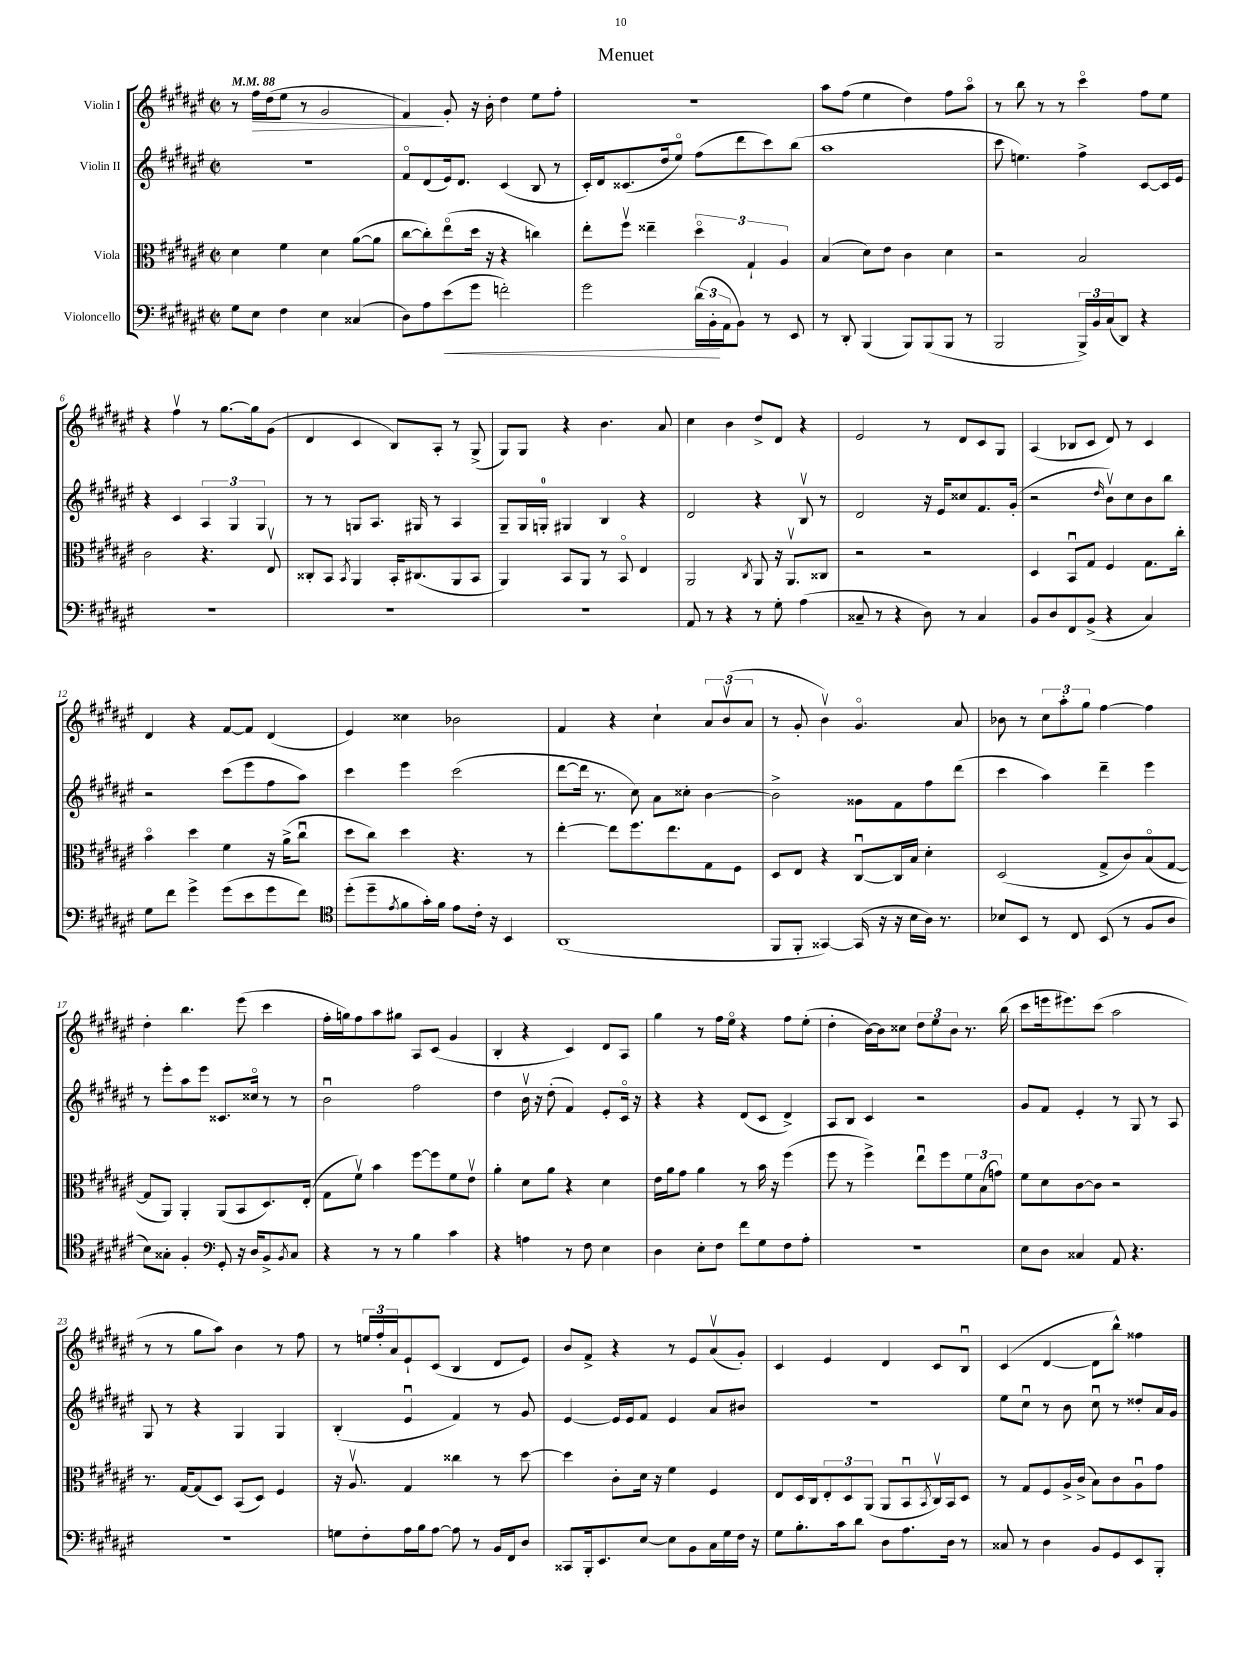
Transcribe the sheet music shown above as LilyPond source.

\header { title = "Menuet" }
<<
\new StaffGroup <<
\new Staff = "s0" \with { instrumentName = "Violin I" } {
    \clef treble \key fis \major \defaultTimeSignature \time 2/2 \tempo 4 = 88
    r8 fis''16\> dis''16( eis''8 r8 gis'2 |
    fis'4\!) gis'8-. r16 b'16-. dis''4 eis''8 fis''8-. |
    R1 |
    ais''8 fis''8( eis''4 dis''4) fis''8 ais''8\flageolet |
    r8 b''8 r8 r8 cis'''4\flageolet fis''8 eis''8 |
    r4 fis''4\upbow r8 gis''8.~ gis''16 gis'8( |
    dis'4 cis'4 b8) ais8-. r8 gis8->( |
    gis8) gis8 r4 b'4. ais'8 |
    cis''4 b'4 dis''8-> dis'8 r4 |
    eis'2 r8 dis'8 cis'8 gis8 |
    ais4( bes8 cis'8 dis'8) r8 cis'4 |
    dis'4 r4 fis'8~ fis'8 dis'4( |
    eis'4) cisis''4 bes'2 |
    fis'4 r4 cis''4-! \tuplet 3/2 { ais'8 b'8\upbow( ais'8 } |
    r8 gis'8-. b'4\upbow) gis'4.\flageolet ais'8 |
    bes'8 r8 \tuplet 3/2 { cis''8 ais''8-. gis''8 } fis''4~ fis''4 |
    dis''4-. b''4. eis'''8( cis'''4 |
    fis''16-. g''16) fis''8 ais''8 gis''8 ais8 cis'8( gis'4 |
    b4-. r4 cis'4) dis'8 ais8 |
    gis''4 r8 fis''16 eis''16\flageolet r4 fis''8 eis''8-.( |
    dis''4-. b'16~) b'16 cisis''8 \tuplet 3/2 { dis''8 eis''8 b'8 } r8. b''16( |
    cis'''8 e'''16 eis'''8.) cis'''8( ais''2 |
    r8 r8 gis''8 ais''8) b'4 r8 fis''8 |
    r8 \tuplet 3/2 { e''16 fis''16-. ais'16 } eis'8-! cis'8( b4 dis'8 eis'8) |
    b'8 fis'8-> r4 r8 eis'8 ais'8\upbow( gis'8-.) |
    cis'4 eis'4 dis'4 cis'8 b8\downbow |
    cis'4( dis'4~ dis'8 b''8-^) fisis''4 \bar "|." |
}
\new Staff = "s1" \with { instrumentName = "Violin II" } {
    \clef treble \key fis \major \defaultTimeSignature \time 2/2
    R1 |
    fis'8\flageolet dis'8( eis'16) dis'8. cis'4( b8 r8 |
    cis'16-.) dis'16 cisis'8.( dis''16 eis''8\flageolet) fis''8( dis'''8 cis'''8) b''8( |
    ais''1 |
    cis'''8 e''4.) fis''4-> cis'8~ cis'16 eis'16 |
    r4 cis'4 \tuplet 3/2 { ais4 gis4 gis4 } |
    r8 r8 g8 ais8. gis16 r8 ais4 |
    gis8-- gis16 g16-0-. gis4 b4 r4 |
    dis'2 r4 b8\upbow r8 |
    dis'2 r16 eis'16 cisis''8 fis'8. gis'16-.( |
    r2 \grace { dis''16 } b'8\upbow) cis''8 b'8 b''8 |
    r2 cis'''8( eis'''8 fis''8 ais''8) |
    cis'''4 eis'''4 cis'''2( |
    dis'''8~ dis'''16 r8. cis''8) ais'8 cisis''8-. b'4~ |
    b'2-> gisis'8 fis'8 fis''8 dis'''8( |
    cis'''4 ais''4) dis'''4-- eis'''4 |
    r8 eis'''8-. ais''8 eis'''8 cisis'8. cisis''16\flageolet r8 r8 |
    b'2\downbow fis''2 |
    dis''4 b'16\upbow r16 dis''8-.( fis'4) eis'8-. cis'16\flageolet r16 |
    r4 r4 dis'8( cis'8 dis'4->) |
    ais8 b8 cis'4 r2 |
    gis'8 fis'8 eis'4-. r8 gis8 r8 ais8 |
    gis8 r8 r4 gis4 gis4 |
    b4-.( eis'4\downbow fis'4) r8 gis'8 |
    eis'4~ eis'16 eis'16 fis'8 eis'4 ais'8 bis'8 |
    r1 |
    eis''8 cis''8\downbow r8 b'8 cis''8\downbow r8 disis''8-. ais'16 gis'16 \bar "|." |
}
\new Staff = "s2" \with { instrumentName = "Viola" } {
    \clef alto \key fis \major \defaultTimeSignature \time 2/2
    dis'4 fis'4 dis'4 ais'8~( ais'8 |
    cis''8~ cis''8-.) eis''8\flageolet( dis''16 r16 r4 c''4) |
    eis''8-. fis''8\upbow eisis''4-- \tuplet 3/2 { dis''4\flageolet gis4-! ais4 } |
    b4( dis'8) eis'8 cis'4 dis'4 |
    r2 b2 |
    cis'2 r4. eis8\upbow |
    cisis8-. b,8 \acciaccatura { b,8 } ais,4 b,16-. cis8.( ais,8 b,8 |
    ais,4) b,8 ais,8 r8 b,8\flageolet eis4 |
    ais,2 \acciaccatura { cis8 } ais,8 r16 ais,8.\upbow cisis8 |
    r2 r2 |
    dis4 b,8\downbow gis8 fis4 gis8. cis''16-. |
    b'4\flageolet dis''4 fis'4 r16 ais'16->( cis''8\downbow |
    dis''8 cis''8) dis''4 r4. r8 |
    eis''4~-. eis''8 fis''8. eis''8. gis8 fis8 |
    dis8 eis8 r4 cis8~\downbow cis16 b16 dis'4-. |
    dis2( gis8-> cis'8) b8\flageolet( gis8~ |
    gis8 ais,8) ais,4-. ais,8( b,8 dis8.) eis16-.( |
    gis8 fis'8\upbow) b'4 fis''8~ fis''8 fis'8 eis'8\upbow |
    ais'4-. dis'8 ais'8 r4 dis'4 |
    eis'16 ais'16 gis'8 ais'4 r8 b'16 r16 fis''4( |
    fis''8 r8 fis''4->) eis''8\downbow fis''8 \tuplet 3/2 { fis'8 b8( g'8) } |
    fis'8 dis'8 cis'8~ cis'8 r2 |
    r8. gis16~ gis8( dis8) b,8( dis8) fis4 |
    r16 ais8.\upbow gis4 cisis''4 r8 dis''8~ |
    dis''4 cis'8-. dis'16 r16 fis'4 fis4 |
    eis8 dis16 cis16 \tuplet 3/2 { eis8-. dis8 ais,8( } ais,8 b,8\downbow \acciaccatura { b,8 } cis16\upbow) b,16 dis8 |
    r8 gis8 fis8 ais16-> cis'16->( b8) cis'8 ais8\downbow gis'8 \bar "|." |
}
\new Staff = "s3" \with { instrumentName = "Violoncello" } {
    \clef bass \key fis \major \defaultTimeSignature \time 2/2
    gis8 eis8 fis4 eis4 cisis4( |
    dis8) ais8 eis'8\<( gis'8 f'2-.) |
    gis'2 \tuplet 3/2 { dis'16( b,16-.\! ais,16 } b,8) r8 eis,8 |
    r8 dis,8-. b,,4( b,,8) b,,8( b,,8 r8 |
    b,,2 \tuplet 3/2 { b,,16->) b,16 cis16( } dis,8) r4 |
    R1 |
    R1 |
    R1 |
    ais,8 r8 r4 r8 gis8-. ais4( |
    cisis8-- r8 r4 dis8) r8 cisis4 |
    b,8 dis8 fis,8 b,8->( r4 cis4) |
    gis8 fis'8 gis'4-> gis'8( eis'8 gis'8 fis'8) |
    \clef tenor dis''8-.( dis''8-- \acciaccatura { eis'8 } fis'8 gis'16-.) fis'16 eis'8 cis'16-. r16 b,4 |
    ais,1( |
    fis,8 fis,8-. gisis,4~) gisis,16( r16 r16 b16 ais16) r8. |
    bes8 b,8 r8 cis8 b,8( r8 fis8 ais8 |
    b8) gisis8-. fis4-. \clef bass gis,8-. r16 dis16 b,8-> \acciaccatura { b,8 } cis8 |
    r4 r8 r8 b4 cis'4 |
    r4 a4 r8 fis8 eis4 |
    dis4 eis8-. fis8 fis'8 gis8 fis8 ais8-. |
    R1 |
    eis8 dis8 cisis4 ais,8 r4. |
    r1 |
    g8 fis8-. ais16 b16 ais8~ ais8 r8 b,16 fis,16 dis8 |
    cisis,8 b,,16-. eis,8. eis8~ eis8 b,8 cis16 gis16 fis16 r16 |
    gis8 b8.-. cis'16 dis'8 dis8 ais8. dis16 r8 |
    cisis8 r8 dis4 b,8 gis,8 eis,8 b,,8-. \bar "|." |
}
>>
>>
